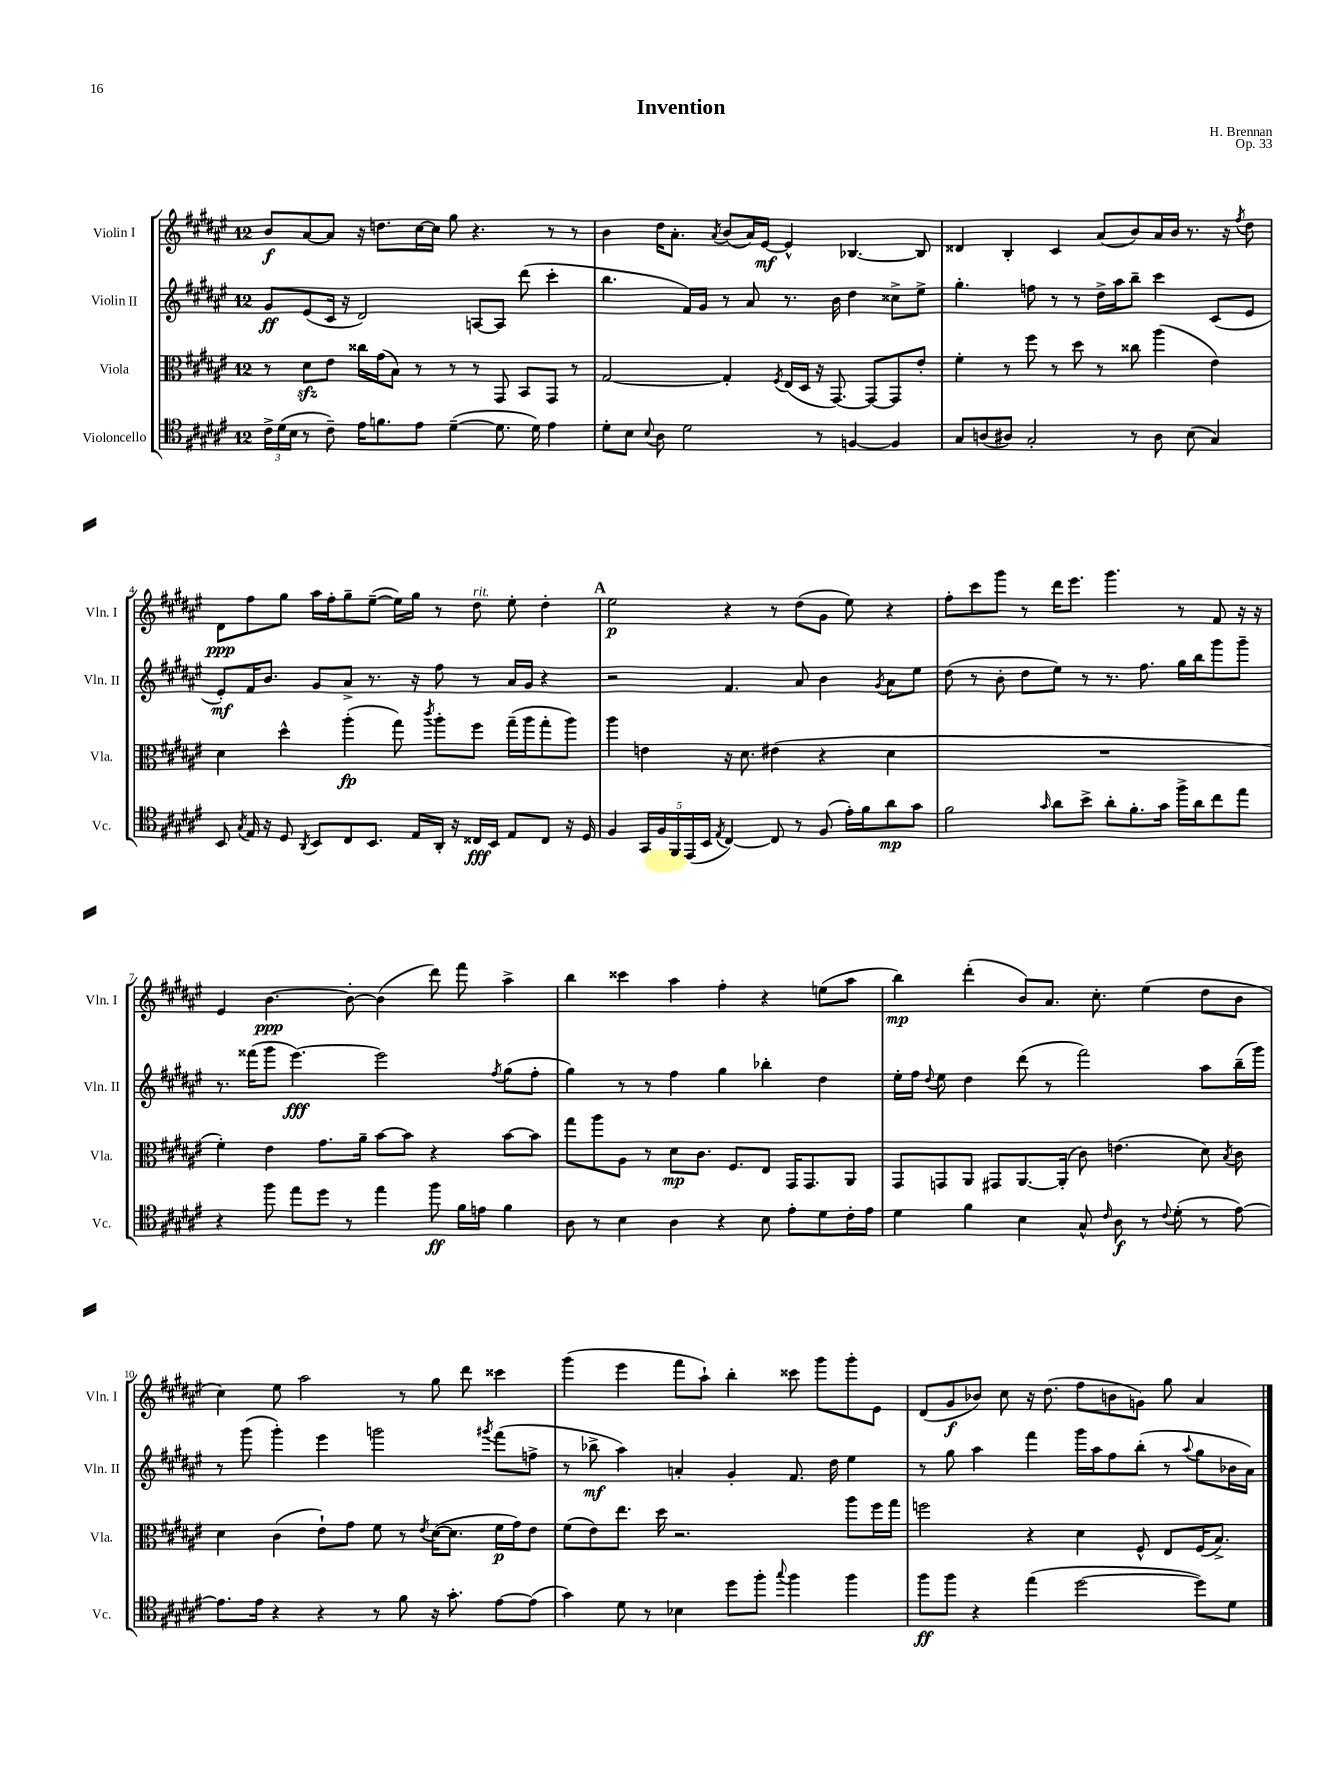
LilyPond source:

\header { title = "Invention" composer = "H. Brennan" opus = "Op. 33" }
<<
\new StaffGroup <<
\new Staff = "s0" \with { instrumentName = "Violin I" shortInstrumentName = "Vln. I" } {
    \clef treble \key fis \major \once \override Staff.TimeSignature.style = #'single-digit \time 12/8
    \autoBeamOff b'8[\f ais'8~ ais'8] r16 d''8.[ cis''16~ cis''16] gis''8 r4. r8 r8 |
    b'4 dis''16[ ais'8.]-. \acciaccatura { ais'8 } b'8[( ais'16) eis'16]~\mf eis'4-^ bes4.~ bes8 |
    disis'4 b4-. cis'4 ais'8[( b'8) ais'16 b'16] r8. r16 \acciaccatura { fis''8 } dis''8 |
    dis'8[\ppp fis''8 gis''8] ais''16[ fis''16-. gis''8-- eis''8]~--( eis''16[) gis''16] r8 dis''8^\markup { \italic "rit." } eis''8-. dis''4-. |
    \mark \markup { \bold "A" } eis''2\p r4 r8 dis''8[( gis'8] eis''8) r4 |
    fis''8[-. cis'''8 gis'''8] r8 dis'''16[ eis'''8.] gis'''4. r8 fis'8 r16 r16 |
    eis'4 b'4.~\ppp b'8~-. b'4( dis'''8) fis'''8 ais''4-> |
    b''4 cisis'''4 ais''4 fis''4-. r4 e''8[( ais''8] |
    b''4\mp) dis'''4-.( b'8[) ais'8.] cis''8.-. eis''4( dis''8[ b'8] |
    cis''4) eis''8 ais''2 r8 gis''8 dis'''8 cisis'''4 |
    gis'''4( eis'''4 fis'''8[ ais''8]-!) b''4-. cisis'''8 gis'''8[ gis'''8-. eis'8] |
    dis'8[( gis'8\f bes'8]) cis''8 r16 dis''8.( fis''8[ b'8 g'8]) gis''8 ais'4 \bar "|." |
}
\new Staff = "s1" \with { instrumentName = "Violin II" shortInstrumentName = "Vln. II" } {
    \clef treble \key fis \major \once \override Staff.TimeSignature.style = #'single-digit \time 12/8
    \autoBeamOff gis'8[\ff eis'8( cis'16] r16 dis'2) a8[~ a8] dis'''8( cis'''4-. |
    b''4. fis'16[) gis'16] r8 ais'8 r8. b'16 dis''4 cisis''8[-> eis''8]-> |
    gis''4.-. f''8 r8 r8 dis''16[-> ais''16 b''8]-- cis'''4 cis'8[( eis'8] |
    eis'8[-.\mf) fis'16 b'8.] gis'8[ ais'8]-> r8. r16 fis''8 r8 ais'16[ gis'16] r4 |
    \mark \markup { \bold "A" } r2 fis'4. ais'8 b'4 \acciaccatura { gis'8 } ais'8[ eis''8] |
    dis''8( r8 b'8-. dis''8[ eis''8]) r8 r8. fis''8. gis''16[ b''16 gis'''8 gis'''8]-- |
    r8. fisis'''16[( gis'''8] eis'''4.~\fff) eis'''2 \acciaccatura { fis''8 } gis''8[( fis''8]-. |
    gis''4) r8 r8 fis''4 gis''4 bes''4-. dis''4 |
    eis''16[-. fis''16] \appoggiatura { dis''8 } eis''8 dis''4 dis'''8( r8 fis'''2) ais''8[ b''16--( gis'''16]) |
    r8 gis'''8( gis'''4-.) eis'''4 g'''2 \acciaccatura { gis'''8 } fis'''8[( f''8]-> |
    r8 bes''8->\mf ais''4) a'4-. gis'4-. fis'8. dis''16 eis''4 |
    r8 gis''8 ais''4 fis'''4 gis'''16[ ais''16 fis''8 b''8]-.( r8 \appoggiatura { ais''8 } gis''8[ bes'16 ais'16]) \bar "|." |
}
\new Staff = "s2" \with { instrumentName = "Viola" shortInstrumentName = "Vla." } {
    \clef alto \key fis \major \once \override Staff.TimeSignature.style = #'single-digit \time 12/8
    \autoBeamOff r8 dis'8[\sfz eis'8] cisis''16[ gis'16( b8]) r8 r8 r8 gis,8 b,8[ gis,8] r8 |
    gis2~ gis4-. \acciaccatura { fis8 } eis16[( dis16] r16 gis,8.~) gis,8[~ gis,8 eis'8]-. |
    fis'4-. r8 fis''8 r8 dis''8 r8 cisis''8 ais''4( eis'4) |
    dis'4 dis''4-^ ais''4-.\fp( gis''8) \acciaccatura { cis'''8 } ais''8[-. fis''8] gis''16[--( ais''16 gis''8-. ais''8]) |
    \mark \markup { \bold "A" } ais''4 e'4 r16 dis'8. eis'4( r4 dis'4 |
    R1. |
    fis'4-.) eis'4 gis'8.[ ais'16]-- b'8[~ b'8] r4 b'8[~ b'8] |
    gis''8[ ais''8 ais8] r8 dis'8[\mp cis'8.] fis8.[ eis8] gis,16[ gis,8. ais,8] |
    gis,8[ g,8 ais,8] gis,8[ ais,8.~ ais,16]-.( cis'8) e'4.( dis'8) \acciaccatura { b8 } cis'8 |
    dis'4 cis'4( eis'8[-!) gis'8] fis'8 r8 \acciaccatura { eis'8 } dis'16[~( dis'8.] fis'16[\p gis'16) eis'8] |
    fis'8[( eis'8) eis''8.] dis''16 r2. ais''8[ fis''16 gis''16] |
    f''2 r4 dis'4 fis8-^ eis8[ fis16( b8.]->) \bar "|." |
}
\new Staff = "s3" \with { instrumentName = "Violoncello" shortInstrumentName = "Vc." } {
    \clef tenor \key fis \major \once \override Staff.TimeSignature.style = #'single-digit \time 12/8
    \autoBeamOff \tuplet 3/2 { cis'16[-> dis'16( b16] } r8 cis'8--) eis'16[ f'8. eis'8] dis'4~--( dis'8. dis'16) eis'4 |
    dis'8[-. b8] \appoggiatura { b8 } ais8 dis'2 r8 f4~ f4 |
    gis8[ a8( ais8]) gis2-. r8 ais8 b8( gis4) |
    b,8 \acciaccatura { gis8 } eis16 r16 dis8 \acciaccatura { ais,8 } b,8[ cis8 b,8.] eis16[ ais,16]-. r16 cisis16[\fff b,16] eis8[ cisis8] r16 dis16 |
    \mark \markup { \bold "A" } fis4 \tuplet 5/4 { gis,16[ fis16 fis,16 eis,16( b,16] } \acciaccatura { eis8 } cis4~) cis8 r8 fis8( eis'16[-.) fis'16 ais'8\mp gis'8] |
    fis'2 \grace { gis'16 } ais'8[ b'8]-> ais'8[-. fis'8.-. gis'16] fis''16[-> ais'16 cis''8 eis''8] |
    r4 fis''8 eis''8[ dis''8] r8 eis''4 fis''8\ff fis'16[ e'16] fis'4 |
    ais8 r8 b4 ais4 r4 b8 eis'8[-. dis'8 cis'16-. eis'16] |
    dis'4 fis'4 b4 gis8-^ \grace { cis'16 } ais8\f r8 \appoggiatura { cis'8 } dis'8-.( r8 eis'8~) |
    eis'8.[ eis'16] r4 r4 r8 fis'8 r16 gis'8.-. eis'8[~ eis'8]( |
    gis'4) dis'8 r8 bes4 dis''8[ fis''8]-. \appoggiatura { gis''8 } fis''4 fis''4 |
    fis''8[\ff fis''8] r4 eis''4( dis''2~ dis''8[) dis'8] \bar "|." |
}
>>
>>
